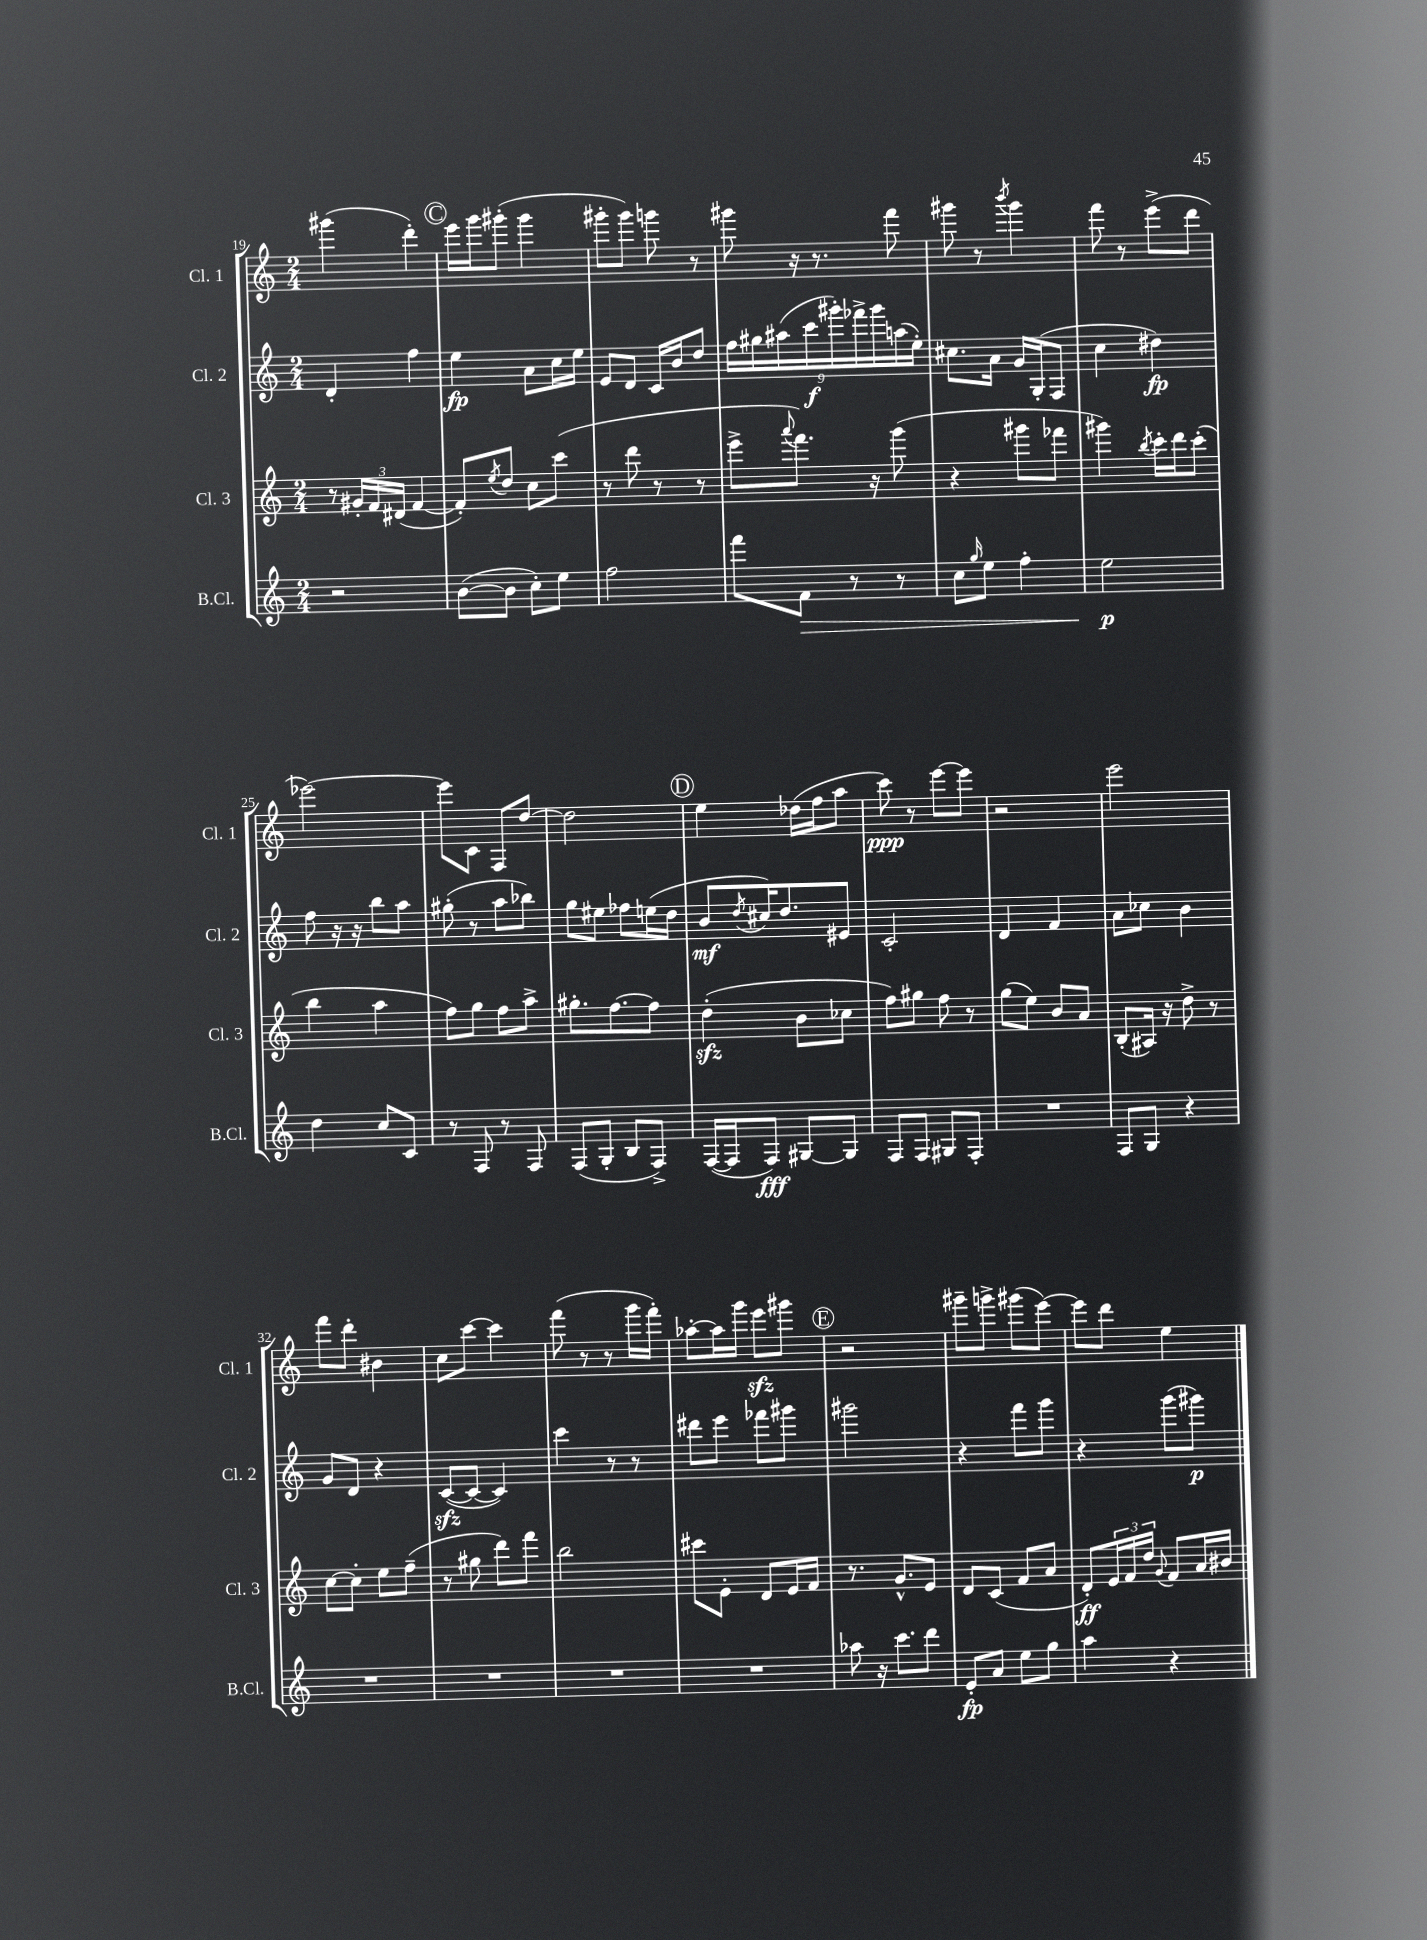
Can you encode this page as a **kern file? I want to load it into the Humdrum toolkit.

**kern	**kern	**kern	**kern
*staff4	*staff3	*staff2	*staff1
*clefG2	*clefG2	*clefG2	*clefG2
*k[]	*k[]	*k[]	*k[]
*M2/4	*M2/4	*M2/4	*M2/4
2r	8r	4d'	(4ggg#
.	24g#'	.	.
.	24f	.	.
.	(24d#	.	.
.	[4f	4ff	4ddd')
=	=	=	=
([8b	8f'])	4ee	16eee
.	.	.	16ggg
.	8qee	.	.
8b]	8dd	.	(8ggg#'
8cc')	8cc	8a	4ggg#
8ee	(8ccc	16cc	.
.	.	16ee	.
=	=	=	=
2ff	8r	8e	8ggg#'
.	8ddd	8d	8ggg#)
.	8r	16c	8ggg
.	.	16b	.
.	8r	8dd	8r
=	=	=	=
8fff	8eee^	18ff	8ggg#
.	.	18gg#	.
.	.	(18aa#	.
.	8qqaaa	.	.
8f	8.fff)	.	16r
.	.	18ccc	.
.	.	.	8.r
.	.	18ggg#')	.
8r	.	.	.
.	.	18fff-^	.
.	16r	.	.
.	.	18ggg#	.
8r	(8ggg	.	8fff
.	.	(18aa	.
.	.	18ee')	.
=	=	=	=
8cc	4r	8.cc#	8ggg#
16qqgg	.	.	.
8ee	.	.	8r
.	.	16a	.
.	.	.	8qbbb
4ff'	8ggg#	16g	4ggg#
.	.	(16G'	.
.	8fff-	8F	.
=	=	=	=
2ee	4ggg#)	4cc	8fff
.	.	.	8r
.	8qbb	.	.
.	16ccc'	4dd#)	(8eee^
.	16ddd	.	.
.	(8ccc'	.	8ddd
=	=	=	=
4dd	4bb	8ff	[2eee-)
.	.	16r	.
.	.	16r	.
8cc	4aa	8bb	.
8c	.	8aa	.
=	=	=	=
8r	8ff)	(8gg#'	8eee-]
8F	8gg	8r	8c
8r	8ff	8aa	8F
8F	8aa^	8bb-)	[8dd
=	=	=	=
(8F	8.gg#'	8gg	2dd]
8G'	.	8ee#	.
.	[8.ff	.	.
8B	.	8ff-	.
8F^)	8ff]	(16ee	.
.	.	16dd	.
=	=	=	=
([16F	(4dd'	8b	4ee
16F]	.	.	.
.	.	8qdd	.
8F)	.	16cc#)	.
.	.	8.dd	.
[8G#	8b	.	(16dd-
.	.	.	16ff
8G#]	8cc-	8e#	8aa
=	=	=	=
8F	8ff)	2c'	8ccc)
8F	8gg#	.	8r
8G#	8ff	.	[8eee
8F'	8r	.	8eee]
=	=	=	=
2r	(8gg	4d	2r
.	8ee)	.	.
.	8b	4f	.
.	8a	.	.
=	=	=	=
8F	(8B'	8a	2eee
8G	16A#)	8cc-	.
.	16r	.	.
4r	8dd^	4b	.
.	8r	.	.
=	=	=	=
2r	[8cc	8g	8fff
.	8cc']	8d	8ddd'
.	8ee	4r	4b#
.	(8ff~	.	.
=	=	=	=
2r	8r	([8c	8cc
.	8gg#	8c_	[8ccc
.	8ddd)	4c])	4ccc]
.	8fff	.	.
=	=	=	=
2r	2bb	4ccc	(8fff
.	.	.	8r
.	.	8r	8r
.	.	8r	16ggg
.	.	.	16fff')
=	=	=	=
2r	8ccc#	8ddd#	[8aa-'
.	8e'	8eee	16aa-]
.	.	.	16ggg
.	8d	8fff-	8eee
.	16e	8ggg#	8ggg#
.	16f	.	.
=	=	=	=
8aa-	8.r	2ggg#	2r
16r	.	.	.
8.ccc	8.g^^	.	.
8ddd	8e	.	.
=	=	=	=
8e'	8d	4r	8ggg#~
8a	(8c	.	8ggg^
8ee	8f	8fff	(8ggg#
8gg	8a	8ggg	[8eee)
=	=	=	=
4aa	8d')	4r	8eee]
.	24e	.	8ddd
.	24f	.	.
.	24dd	.	.
.	8qqg	.	.
4r	8f	(8ggg	4ee
.	16a	8ggg#)	.
.	16b#	.	.
==	==	==	==
*-	*-	*-	*-
